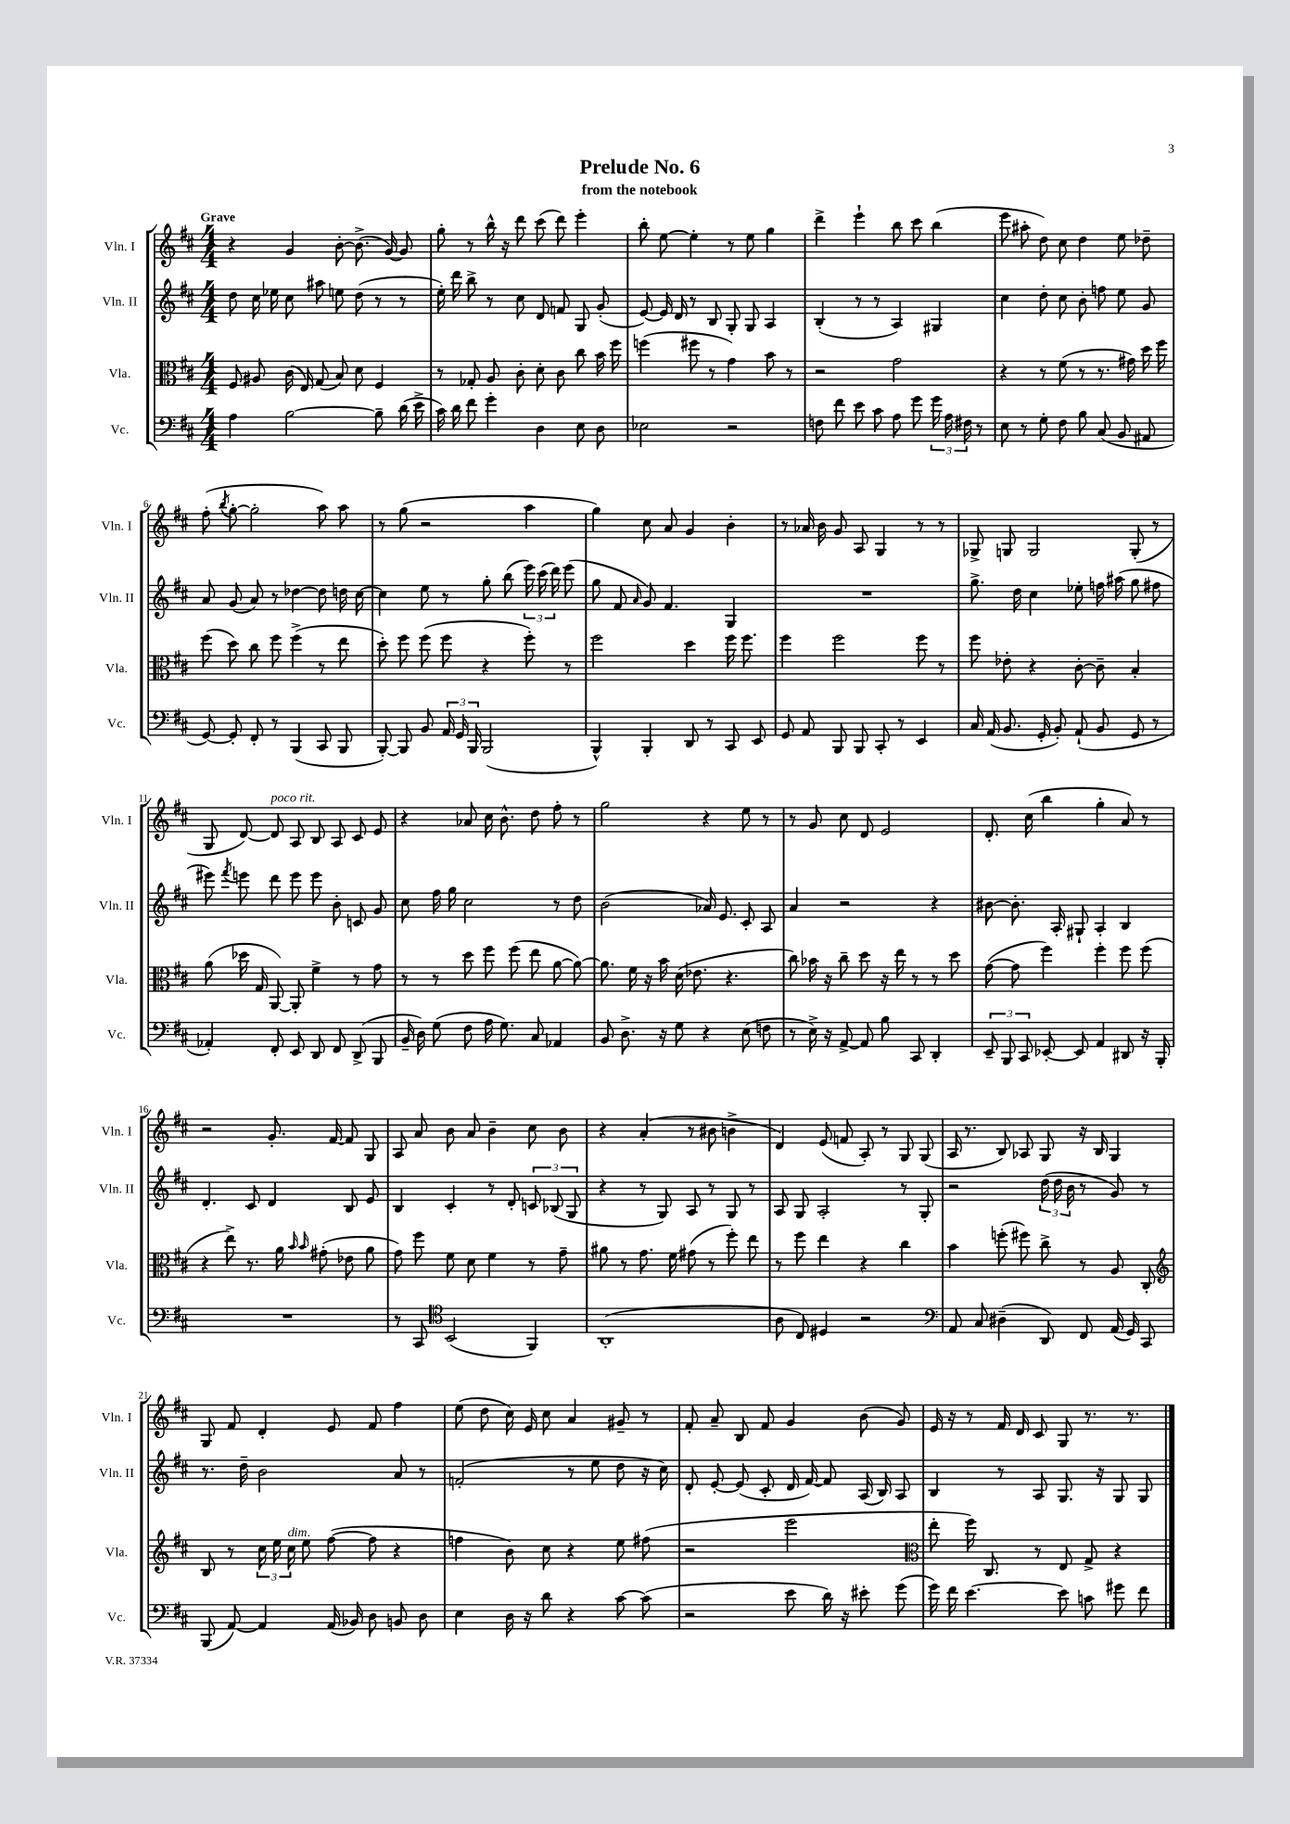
\header { title = "Prelude No. 6" subtitle = "from the notebook" }
<<
\new StaffGroup <<
\new Staff = "s0" \with { instrumentName = "Vln. I" shortInstrumentName = "Vln. I" } {
    \clef treble \key d \major \numericTimeSignature \time 4/4 \tempo "Grave"
    \autoBeamOff r4 g'4 b'8~-. b'8.->( g'16~) g'8 |
    g''8-. r8 b''16-^ r16 d'''8 cis'''8( d'''8) e'''4-. |
    b''8-. e''8~ e''4-. r8 e''8 g''4 |
    d'''4-> e'''4-! b''8 cis'''8 b''4( |
    e'''8 ais''8-. d''8) cis''8 d''4 e''8 des''8-- |
    fis''8-.( \acciaccatura { b''8 } g''8~-. g''2-. a''8) a''8 |
    r8 g''8( r2 a''4 |
    g''4) cis''8 a'8 g'4 b'4-. |
    r8 aes'16 b'16 g'8 a8 g4 r8 r8 |
    ges8-> g8 g2 g8-.( r8 |
    g8 d'8~) d'8^\markup { \italic "poco rit." } a8 b8 a8 cis'8 e'8 |
    r4 aes'8 cis''16 b'8.-^ d''8 fis''8-. r8 |
    g''2 r4 e''8 r8 |
    r8 g'8 cis''8 d'8 e'2 |
    d'8.-. cis''16( b''4 g''4-. a'8) r8 |
    r2 g'8.-. fis'16~ fis'8 g8 |
    a8 a'8 b'8 a'8 b'4-- cis''8 b'8 |
    r4 a'4-.( r8 bis'8 b'4-> |
    d'4) e'8( f'8 a8-.) r8 g8 g8( |
    a16 r8. b8) aes8 g8 r16 b16 g4 |
    g8 fis'8 d'4-. e'8 fis'8 fis''4 |
    e''8( d''8 cis''16) e'16 cis''8 a'4 gis'8-- r8 |
    fis'8-. a'8-- b8 fis'8 g'4 b'8( g'8) |
    e'16 r16 r8 fis'16 d'16 cis'8 g8 r8. r8. \bar "|." |
}
\new Staff = "s1" \with { instrumentName = "Vln. II" shortInstrumentName = "Vln. II" } {
    \clef treble \key d \major \numericTimeSignature \time 4/4
    \autoBeamOff d''8 cis''16 ees''16 cis''8 ais''8 e''8 d''8( r8 r8 |
    e''16-.) d'''16 b''8-> r8 cis''8 d'8 f'8 g8 g'8-.( |
    e'8~) e'16 d'16 r8 b8 g8-. g8 a4 |
    b4-.( r8 r8 a4) gis4 |
    cis''4 d''8-. cis''8 b'8-. f''8 e''8 g'8 |
    a'8 g'8( a'8) r8 des''4~ des''8 d''16 cis''16~ |
    cis''4 e''8 r8 g''8-. b''8( \tuplet 3/2 { e'''16) cis'''16( d'''16) } e'''8( |
    g''8 fis'8 \grace { a'16 } g'8) fis'4. g4 |
    R1 |
    g''8.-> d''16 cis''4 ees''8-. f''16 ais''16( g''8 fis''8 |
    eis'''8) \acciaccatura { fis'''8 } e'''8 d'''8 e'''8 e'''8 b'8-. c'8 g'8 |
    cis''8 fis''16 g''16 cis''2 r8 d''8 |
    b'2( aes'16) e'8. cis'8-. a8 |
    a'4 r2 r4 |
    bis'8~ bis'8.-. a16-. gis8-! a4-. b4 |
    d'4.-. cis'8 d'4 b8 e'8 |
    b4 cis'4-. r8 d'8-. \tuplet 3/2 { c'8 bes8( g8 } |
    r4 r8 g8) a8 r8 g8 r8 |
    a8 g8 a2-. r8 g8-. |
    r2 \tuplet 3/2 { d''16( d''16 b'16 } r8 g'8) r8 |
    r8. d''16-- b'2 a'8 r8 |
    f'2-.( r8 e''8 d''8 r16 cis''16) |
    d'8-. e'8~-. e'8( cis'8-. d'16 fis'16~) fis'8 a16( b16) a8 |
    b4 r8 a8 g8. r16 g8 g8 \bar "|." |
}
\new Staff = "s2" \with { instrumentName = "Vla." shortInstrumentName = "Vla." } {
    \clef alto \key d \major \numericTimeSignature \time 4/4
    \autoBeamOff fis8 ais8 cis'16( e16) g8( b8) d'8 fis4 |
    r8 ges8-. a8 cis'8-. d'8-. cis'8 cis''8 b'16 fis''16 |
    f''4( fis''8 r8 g'4) b'8 r8 |
    r2 g'2 |
    r4 r8 fis'8( r8 r8. gis'16) d''16 fis''16 |
    fis''8( d''8) cis''8 fis''8 fis''4->( r8 e''8 |
    d''8-.) fis''8 fis''8( fis''8 r4 fis''8-.) r8 |
    fis''2 d''4 fis''16 fis''8. |
    fis''4 fis''2 fis''8 r8 |
    fis''8 ees'8-. r4 cis'8~-. cis'8-- b4-. |
    a'8( des''16 g16 a,8~) a,8-. fis'4-> r8 g'8 |
    r8 r8 d''8 fis''8 fis''8( e''8 a'8~ a'8~) |
    a'8. fis'16 r16 b'16 d'16( ees'8. r4. |
    cis''8) bes'16 r16 cis''8-- d''8 r16 e''16 r8 r8 d''8 |
    g'8~( g'8 fis''4) fis''4-. fis''8 fis''8( |
    r4 e''8->) r8. a'16 \grace { b'16 b'16 } gis'8-.( ees'8 a'8 |
    g'8) fis''8 fis'8 d'8 fis'4 r8 g'8-- |
    ais'8 r8 g'8. fis'16 gis'8( r8 fis''8-.) e''8 |
    r8 fis''8 e''4 r4 cis''4 |
    b'4 f''8-.( fis''8) cis''8-> r8 a8 cis8-. |
    \clef treble b8 r8 \tuplet 3/2 { cis''16 e''16 cis''16^\markup { \italic "dim." } } e''8 fis''8~( fis''8 r4 |
    f''4 b'8) cis''8 r4 e''8 fis''8( |
    r2 e'''2 |
    \clef alto e''8-. fis''16) cis8. r8 e8 g8-> r4 \bar "|." |
}
\new Staff = "s3" \with { instrumentName = "Vc." shortInstrumentName = "Vc." } {
    \clef bass \key d \major \numericTimeSignature \time 4/4
    \autoBeamOff a4 b2~ b8-- d'16( e'16-> |
    cis'16) d'16 fis'8 g'4-. d4 e8 d8 |
    ees2 r2 |
    f8 fis'8 e'8 cis'8 a8 g'8 \tuplet 3/2 { g'16 a16 fis16 } r8 |
    e8 r8 g8-. fis8 b8 cis8( b,8 ais,8 |
    g,8~) g,8-. fis,8-. r8 b,,4( cis,8 b,,8 |
    b,,8~-.) b,,8 b,8 \tuplet 3/2 { a,16 g,16 b,,16 } b,,2( |
    b,,4-^) b,,4-. d,8 r8 cis,8 e,8 |
    g,8 a,8 b,,8 b,,8 cis,8-. r8 e,4 |
    cis16 a,16( b,8. g,16-. b,8-.) a,8-!( b,8 g,8 r8 |
    aes,4-.) fis,8-. e,8 d,8 fis,8 d,8->( b,,8 |
    b,16-- d16) g8( fis8 a16 g8.) cis8 aes,4 |
    b,8 d8.-> r16 g8 r4 e8( f8 |
    r8 e16->) r16 a,8~-> a,8 b8 cis,8 d,4-. |
    \tuplet 3/2 { e,8-- b,,8 cis,8 } ees,8~-. ees,8 a,4 dis,8 r16 b,,16-. |
    R1 |
    r8 cis,8 \clef tenor b,2( fis,4) |
    a,1-.( |
    a8 cis8) dis4 r2 |
    \clef bass a,8 cis8 dis4--( d,8) fis,8 a,16( g,16) cis,8 |
    b,,8( a,8~) a,4 a,16( bes,16) d8 b,8 d8 |
    e4 d16 r16 d'8 r4 cis'8~ cis'8( |
    r2 e'8 d'16) r16 eis'8-. g'8( |
    g'16) fis'16 e'4.~ e'8 c'8 gis'8 fis'8 \bar "|." |
}
>>
>>
